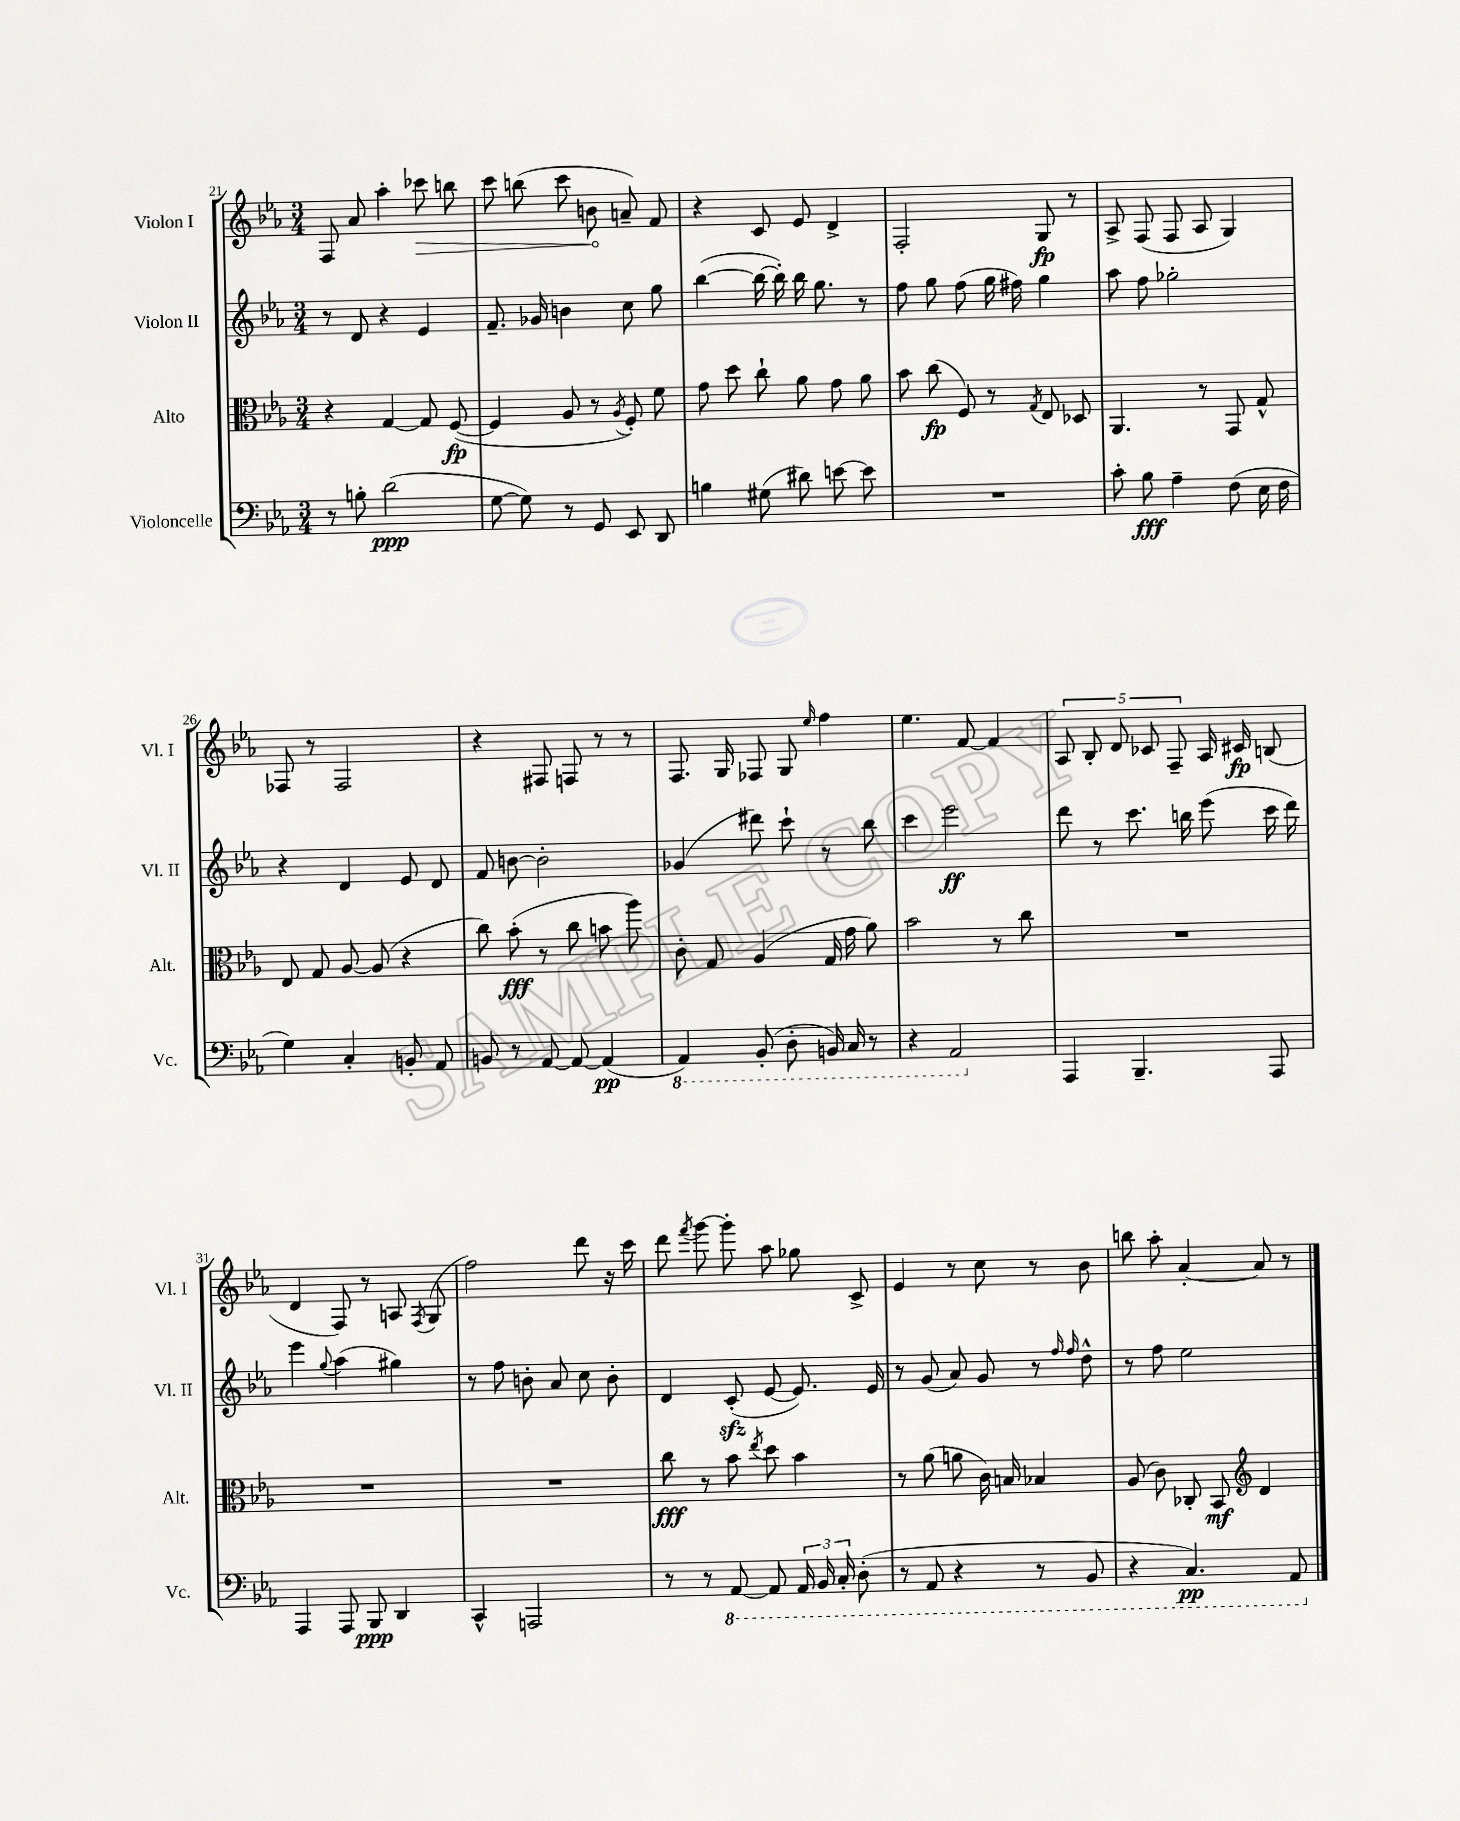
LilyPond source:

<<
\new StaffGroup <<
\new Staff = "s0" \with { instrumentName = "Violon I" shortInstrumentName = "Vl. I" } {
    \clef treble \key ees \major \numericTimeSignature \time 3/4
    \autoBeamOff f8 aes'8 aes''4-. \once \override Hairpin.circled-tip = ##t ces'''8\> b''8 |
    c'''8 b''8( c'''8 b'8\! a'8--) f'8 |
    r4 c'8 ees'8 d'4-> |
    f2-. g8\fp r8 |
    aes8-> f8( f8 aes8 g4) |
    fes8 r8 fes2 |
    r4 fis8 f8 r8 r8 |
    f8. g16 fes8 g8 \grace { ees''16 } f''4 |
    ees''4. f'8~ f'4 |
    \tuplet 5/4 { aes8 bes8-. d'8 ces'8 f8-- } aes16 cis'16\fp b8( |
    d'4 f8) r8 a8 \acciaccatura { f8 } g8( |
    f''2) d'''8 r16 c'''16 |
    d'''8 \acciaccatura { f'''8 } g'''8~ g'''8-. aes''8 ges''8 c'8-> |
    ees'4 r8 c''8 r8 bes'8 |
    b''8 aes''8-. aes'4~-. aes'8 r8 \bar "|." |
}
\new Staff = "s1" \with { instrumentName = "Violon II" shortInstrumentName = "Vl. II" } {
    \clef treble \key ees \major \numericTimeSignature \time 3/4
    \autoBeamOff r8 d'8 r4 ees'4 |
    f'8.-- ges'16 b'4 c''8 g''8 |
    bes''4~( bes''16~ bes''16-.) bes''16 g''8. r8 |
    f''8 g''8 f''8( g''16 fis''16) g''4 |
    aes''8 f''8 ges''2-. |
    r4 d'4 ees'8 d'8 |
    f'8 b'8~ b'2-. |
    ges'4( dis'''8) c'''8-! r8 bes''8 |
    c'''4 ees'''2\ff |
    d'''8 r8 c'''8. b''16 ees'''8( c'''16 d'''16) |
    ees'''4 \appoggiatura { g''8 } aes''4( gis''4) |
    r8 f''8 b'8-. aes'8 c''8 b'8-. |
    d'4 c'8-.\sfz( ees'8~ ees'8.) ees'16 |
    r8 g'8( aes'8) g'8 r8 \grace { f''16 f''16 } d''8-^ |
    r8 f''8 ees''2 \bar "|." |
}
\new Staff = "s2" \with { instrumentName = "Alto" shortInstrumentName = "Alt." } {
    \clef alto \key ees \major \numericTimeSignature \time 3/4
    \autoBeamOff r4 g4~ g8 f8~\fp( |
    f4 aes8 r8 \acciaccatura { aes8 } f8-.) f'8 |
    g'8 d''8 c''8-! aes'8 g'8 aes'8 |
    bes'8 c''8\fp( f8) r8 \acciaccatura { g8 } ees8 des8 |
    aes,4. r8 g,8 g8-^ |
    ees8 g8 aes8~ aes8( r4 |
    c''8) bes'8-.\fff( r8 c''8 b'8 aes''8) |
    c'8-. g8 aes4( g16 g'16 aes'8) |
    bes'2 r8 c''8 |
    R2. |
    R2. |
    R2. |
    c''8\fff r8 bes'8 \acciaccatura { ees''8 } d''8 bes'4 |
    r8 aes'8( a'8 c'16) b16 bes4 |
    aes8( c'8) ces8-. bes,8\mf \clef treble d'4 \bar "|." |
}
\new Staff = "s3" \with { instrumentName = "Violoncelle" shortInstrumentName = "Vc." } {
    \clef bass \key ees \major \numericTimeSignature \time 3/4
    \autoBeamOff r8 b8-. d'2\ppp( |
    g8~ g8) r8 g,8 ees,8 d,8 |
    b4 gis8( dis'8) e'8~ e'8 |
    R2. |
    c'8-. bes8\fff aes4-- f8( ees16 f16 |
    g4) c4-. b,8-. aes,8 |
    b,8 r8 aes,8~ aes,8~ aes,4\pp( |
    \ottava #-1 aes,,4) bes,,8-.( d,8-. b,,16) c,16 r8 |
    r4 aes,,2 \ottava #0 |
    aes,,4 bes,,4.-- aes,,8 |
    aes,,4 aes,,8 bes,,8\ppp d,4 |
    c,4-^ a,,2 |
    r8 r8 \ottava #-1 aes,,8~ aes,,8 \tuplet 3/2 { aes,,16 bes,,16 c,16-. } d,8-.( |
    r8 aes,,8 r4 r8 bes,,8 |
    r4 c,4.\pp) aes,,8 \ottava #0 \bar "|." |
}
>>
>>
\layout { \context { \Score currentBarNumber = #21 } }
